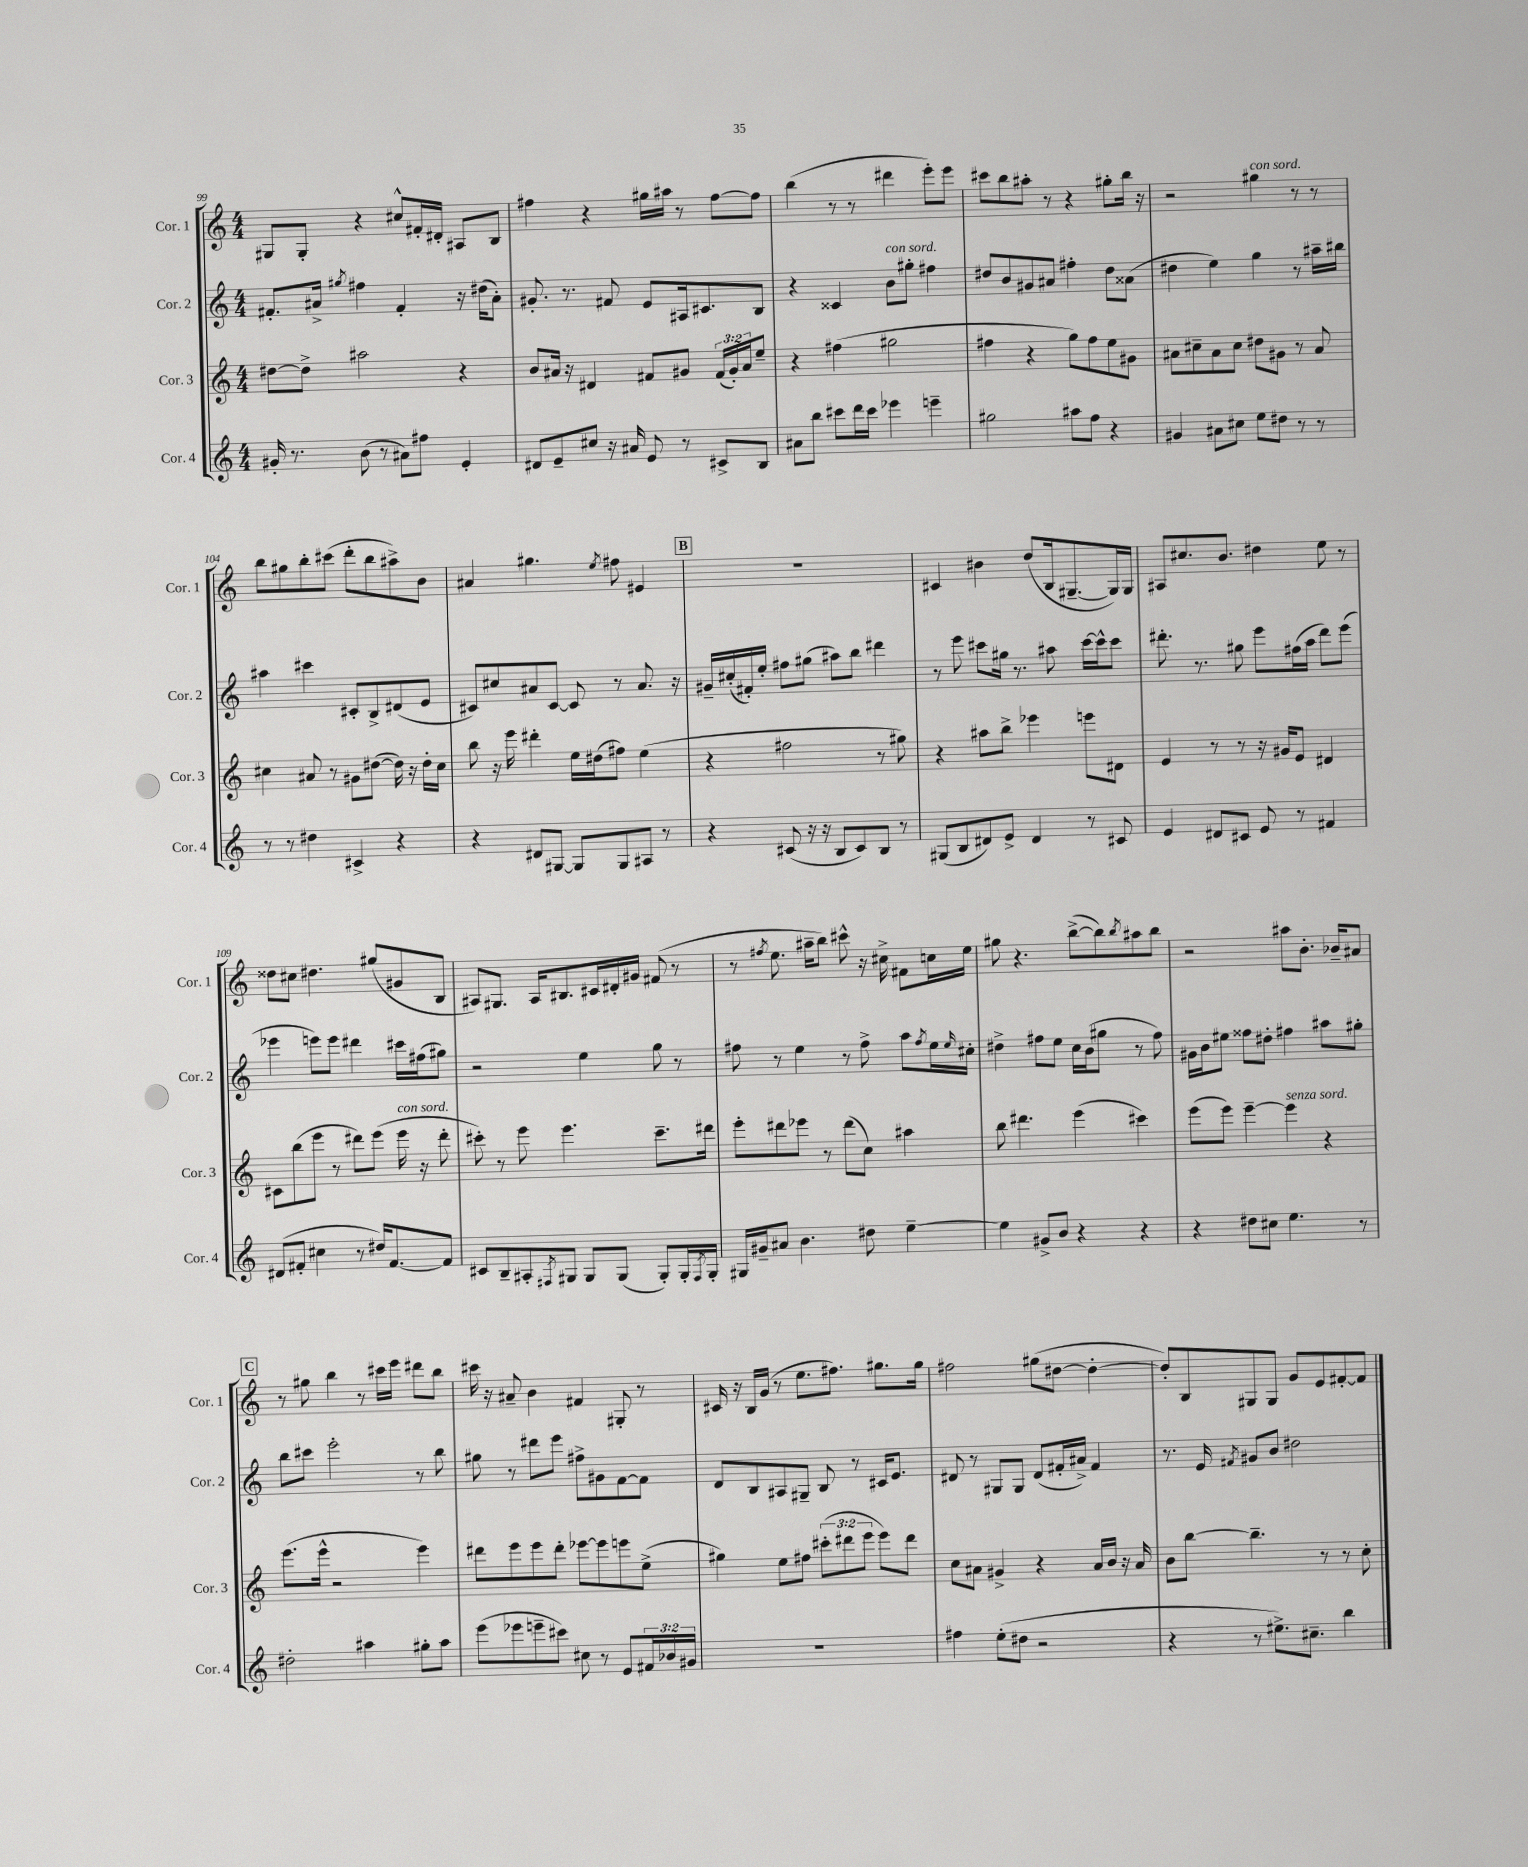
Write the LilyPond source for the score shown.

<<
\new StaffGroup <<
\new Staff = "s0" \with { instrumentName = "Cor. 1" shortInstrumentName = "Cor. 1" } {
    \clef treble \key c \major \numericTimeSignature \time 4/4
    gis8 gis8-. r4 cis''8-^ fis'16-. dis'16-. ais8 b8 |
    fis''4 r4 gis''16 ais''16 r8 fis''8~ fis''8 |
    b''4( r8 r8 dis'''4 e'''8-.) e'''8 |
    cis'''8 b''8 ais''8-. r8 r4 gis''8-. b''16 r16 |
    r2 gis''4^\markup { \italic "con sord." } r8 r8 |
    b''8 gis''8 b''8-. cis'''8( d'''8-. b''8 ais''8->) b'8 |
    ais'4 gis''4. \acciaccatura { e''8 } fis''8 eis'4 |
    \mark \markup { \box "B" } R1 |
    cis'4 bis'4 d''8( b16 gis8.~-- gis16) gis16 |
    ais8 cis''8. b'8. dis''4 e''8 r8 |
    disis''8 cis''8 dis''4. gis''8( gis'8 b8 |
    ais8) gis8. ais16 bis8. cis'16 dis'16-. gis'16 fis'8( r8 |
    r8 \acciaccatura { fis''8 } e''8. ais''16-- b''8) cis'''8-^ r16 cis''16-> fis'8 c''16 e''16 |
    gis''8 r4. b''8~->( b''8) \acciaccatura { b''8 } ais''8 b''8 |
    r2 ais''8 b'8.-. bes'16-- ais'8 |
    \mark \markup { \box "C" } r8 gis''8 b''4 r8 cis'''16 e'''16 dis'''8 b''8 |
    cis'''16 r16 ais'8-- b'4 fis'4 gis8-. r8 |
    cis'16 r16 b16 g'16( r8 e''8. fis''8.) gis''8. gis''16 |
    fis''2 gis''8( dis''8~ dis''4~-. |
    dis''8-.) b8 gis8 gis8 g'8 e'8 fis'8~-. fis'8 \bar "|." |
}
\new Staff = "s1" \with { instrumentName = "Cor. 2" shortInstrumentName = "Cor. 2" } {
    \clef treble \key c \major \numericTimeSignature \time 4/4
    fis'8.-. ais'16-> \acciaccatura { gis''8 } fis''4 fis'4-. r16 dis''16( ais'8-.) |
    gis'8.-. r8. fis'8 e'8 ais16 cis'8. b8 |
    r4 cisis'4 b'8^\markup { \italic "con sord." } gis''8-. fis''4 |
    dis''8 b'8 gis'8 ais'8 fis''4-. dis''8 aisis'8( |
    dis''4 e''4) g''4 r8 ais''16-- bis''16 |
    ais''4 cis'''4 cis'8-. b8-> dis'8( e'8 |
    cis'8) cis''8 ais'8 cis'8~ cis'8 r8 ais'8. r16 |
    \mark \markup { \box "B" } gis'16-- cis''16-.( fis'16-.) e''16-. fis''8 gis''8( ais''8) b''8 dis'''4 |
    r8 e'''8 cis'''8 gis''16 r8. ais''8 cis'''16~ cis'''16-^ cis'''8 |
    dis'''8.-. r8. gis''8 e'''8 fis''16( a''16 dis'''8) e'''8( |
    ees'''4 e'''8) e'''8 dis'''4 cis'''16 fis''16( gis''8) |
    r2 e''4 g''8 r8 |
    fis''8 r8 e''4 r8 fis''8-> a''8 \acciaccatura { fis''8 } e''16 \grace { e''16 } cis''16-. |
    dis''4-> fis''8 e''8 c''16 b'16( gis''8 r8 fis''8) |
    gis'16 b'16 eis''8 fisis''8 dis''8-. fis''4 ais''8 gis''8-. |
    \mark \markup { \box "C" } b''8 cis'''8 e'''2-. r8 b''8 |
    gis''8 r8 dis'''8 e'''8 fis''8-> gis'8 f'8~ f'8 |
    d'8 b8 ais8 gis8-- b8 r8 cis'16 e'8. |
    dis'8 r8 gis8 gis8 dis'8( fis'16-. ais'16->) fis'4 |
    r8. e'16 \acciaccatura { fis'8 } gis'8 b'8 dis''2 \bar "|." |
}
\new Staff = "s2" \with { instrumentName = "Cor. 3" shortInstrumentName = "Cor. 3" } {
    \clef treble \key c \major \numericTimeSignature \time 4/4 \override Staff.TupletNumber.text = #tuplet-number::calc-fraction-text
    dis''8~ dis''8-> ais''2 r4 |
    b'8 ais'16 r16 dis'4 fis'8 gis'8 \tuplet 3/2 { fis'16( gis'16-.) ais'16 } e''8-- |
    r4 fis''4( gis''2 |
    fis''4 r4 g''8) fis''8 e''8 gis'8 |
    ais'8 cis''8-- ais'8 cis''8 dis''8 gis'8 r8 ais'8 |
    cis''4 ais'8 r8 gis'8 dis''8~( dis''16) r16 dis''16-. cis''16 |
    b''8 r16 e'''16 dis'''4-. e''16 dis''16( fis''8) e''4( |
    \mark \markup { \box "B" } r4 fis''2 r8 gis''8) |
    r4 ais''8 b''8-> ees'''4 e'''8 dis'8 |
    e'4 r8 r8 r16 gis'16 e'8 dis'4 |
    cis'8 b''8( e'''8 r8 dis'''8) e'''8( e'''16^\markup { \italic "con sord." } r16 dis'''8-. |
    cis'''8-.) r8 e'''8 e'''4. cis'''8.-- dis'''16 |
    e'''8-. dis'''8 ees'''8 r8 dis'''8( c''8) ais''4 |
    b''8 dis'''4. e'''4( cis'''4) |
    e'''8( e'''8) e'''4~-- e'''4^\markup { \italic "senza sord." } r4 |
    \mark \markup { \box "C" } e'''8.( e'''16-^ r2 e'''4) |
    dis'''8 e'''8 e'''8 dis'''8-. ees'''8~ ees'''8 e'''8 e''8->( |
    gis''4) e''8 fis''8 \tuplet 3/2 { cis'''8-.( dis'''8 e'''8 } e'''8) dis'''8 |
    c''8 ais'8 gis'4-> r4 ais'16 b'16 r16 ais'16 |
    b'8 b''8~ b''4.-- r8 r8 c''8-. \bar "|." |
}
\new Staff = "s3" \with { instrumentName = "Cor. 4" shortInstrumentName = "Cor. 4" } {
    \clef treble \key c \major \numericTimeSignature \time 4/4 \override Staff.TupletNumber.text = #tuplet-number::calc-fraction-text
    gis'16-. r8. b'8( r8 ais'8) fis''8 e'4-. |
    dis'8 e'8-- cis''8 r16 ais'16 e'8 r8 cis'8-> b8 |
    ais'8 b''8 cis'''8 d'''16 cis'''16 ees'''4 e'''4-- |
    gis''2 ais''8 f''8 r4 |
    gis'4 ais'8 cis''8 e''8 dis''8 r8 r8 |
    r8 r8 dis''4 cis'4-> r4 |
    r4 dis'8 gis8~ gis8 gis8 ais8 r8 |
    \mark \markup { \box "B" } r4 cis'8( r16 r16 b8 cis'8) b8 r8 |
    gis8( b8 dis'8) e'8-> dis'4 r8 cis'8 |
    e'4 dis'8 cis'8 e'8 r8 fis'4 |
    dis'8( fis'8-. cis''4 r8 dis''16) fis'8.~ fis'8 |
    cis'8 b8-- ais8-. \acciaccatura { fis8 } gis8 gis8 gis8( gis8-.) gis16-. \acciaccatura { fis8 } gis16-. |
    gis16 gis'16-- ais'8 b'4. dis''8 e''4~-- |
    e''4 gis'8-> b'8 r4 r4 |
    r4 dis''8 cis''8 e''4. r8 |
    \mark \markup { \box "C" } dis''2-. ais''4 gis''8-. ais''8 |
    e'''8( ees'''8 e'''8-- cis'''8) cis''8 r8 e'8 \tuplet 3/2 { fis'16 bes'16 gis'16 } |
    R1 |
    fis''4 e''8-.( dis''8 r2 |
    r4 r8 eis''8.->) cis''8.-- b''4 \bar "|." |
}
>>
>>
\layout { \context { \Score currentBarNumber = #99 } }
